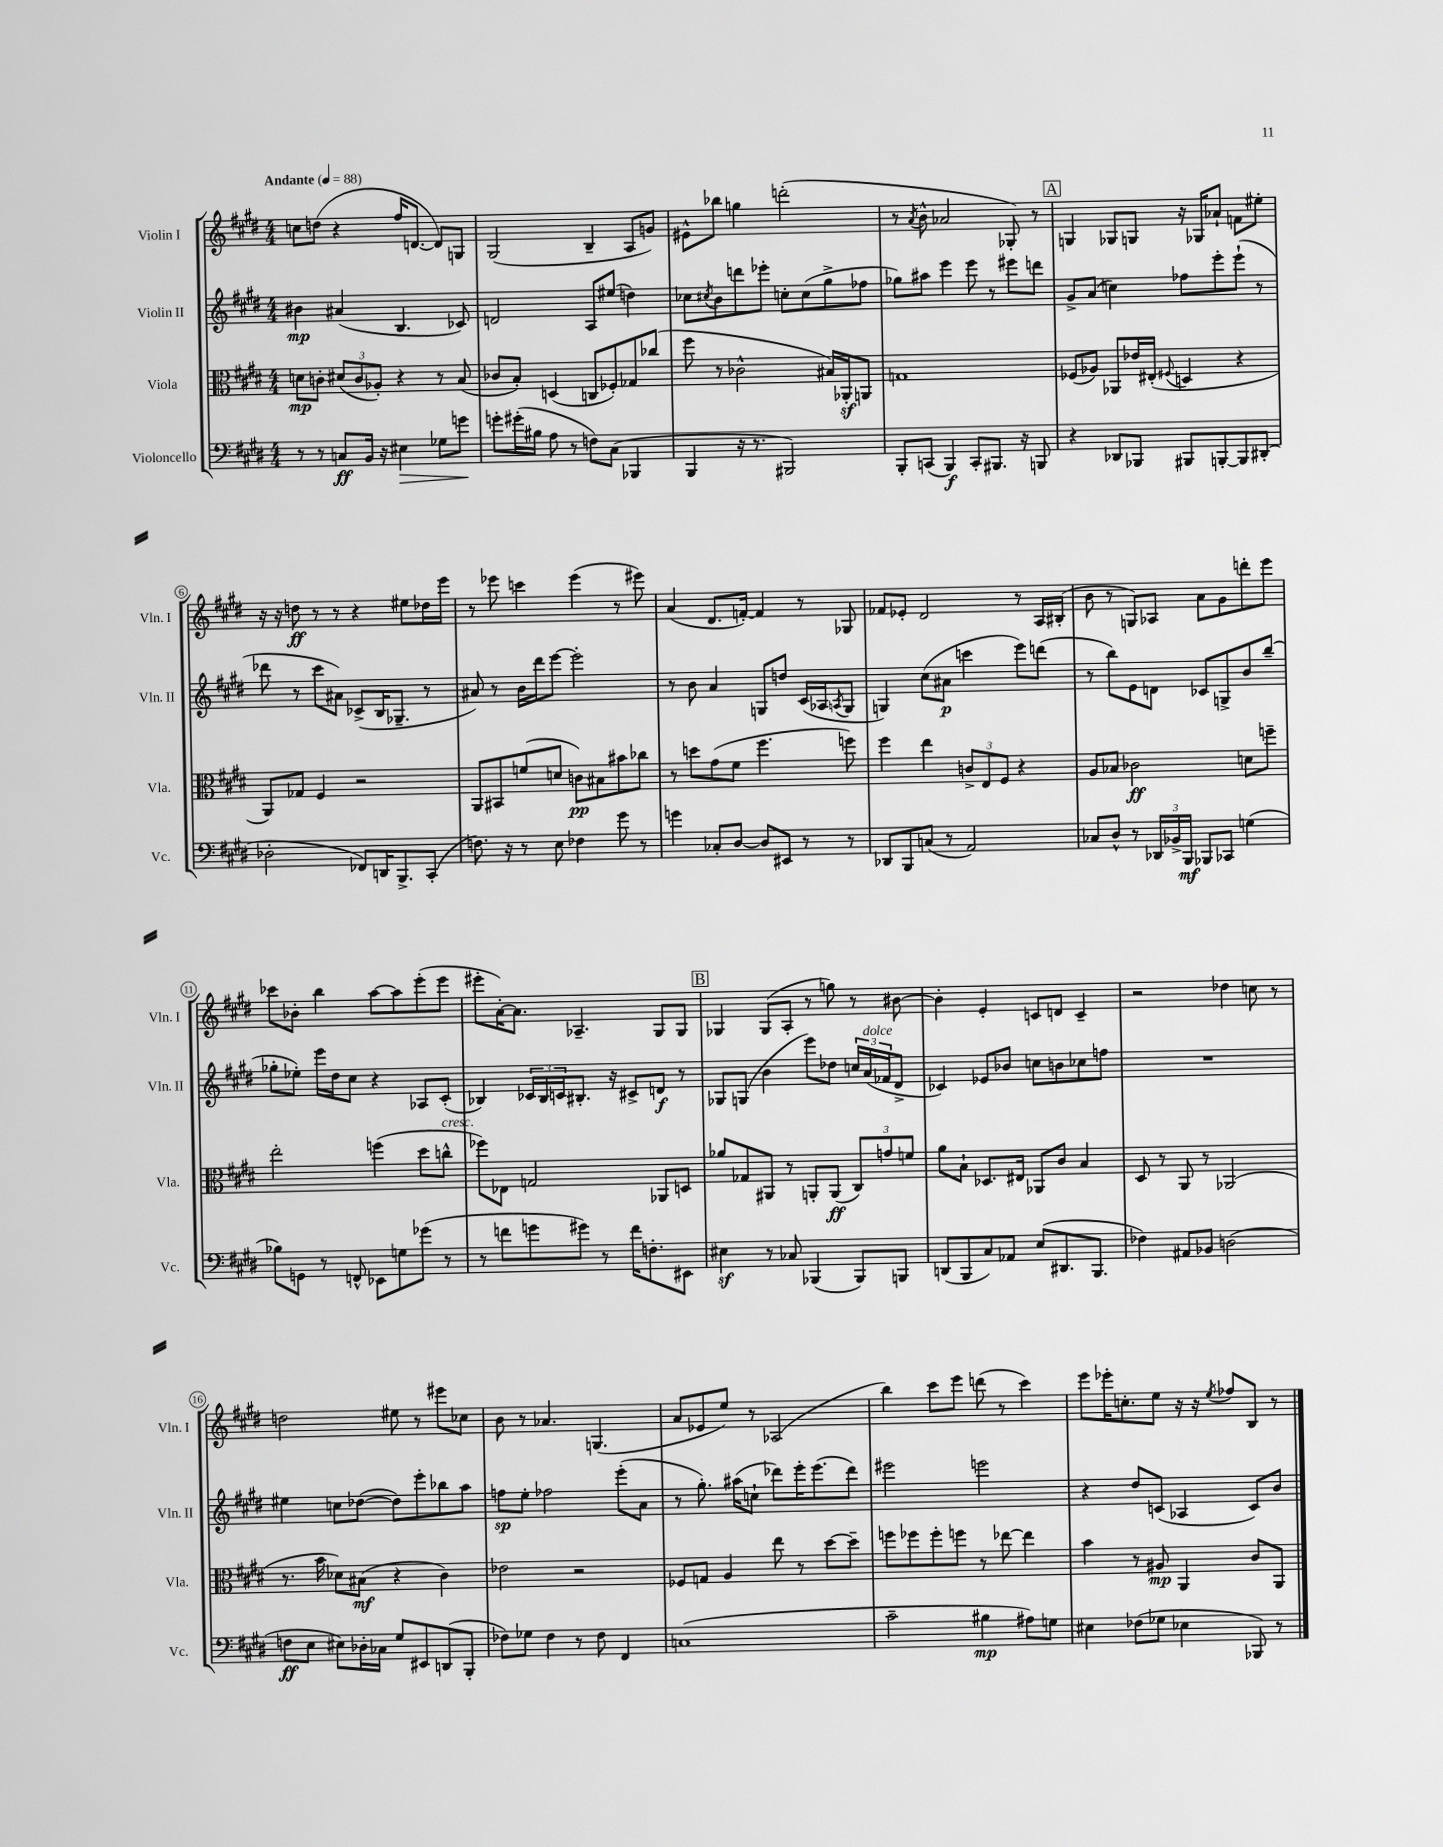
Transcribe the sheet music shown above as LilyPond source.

<<
\new StaffGroup <<
\new Staff = "s0" \with { instrumentName = "Violin I" shortInstrumentName = "Vln. I" } {
    \clef treble \key e \major \numericTimeSignature \time 4/4 \tempo "Andante" 4 = 88
    c''8 d''8( r4 fis''16 d'8.~ d'8) g8 |
    gis2( b4-- a8 g'8) |
    eis'8-^ bes''8 g''4 d'''2-.( |
    r8 \acciaccatura { a'8 } b'8-^ aes'2 ges8-.) r8 |
    \mark \markup { \box "A" } g4 ges8 g8 r16 ges16 aes'8-! f'8 eis''8-. |
    r16 r16 d''8\ff r8 r8 r4 eis''8 des''16 e'''16 |
    r8 ees'''8 c'''4 ees'''4( r8 eis'''8) |
    a'4( dis'8. f'16~-.) f'4 r8 ges8 |
    fes'8 ees'8-. dis'2 r8 a16 bis16-.( |
    b'8 r8 g8) aes8 a'8 gis'8 d'''8-. e'''8 |
    ces'''8 bes'8-. b''4 a''8~ a''8 e'''8-.( e'''8 |
    eis'''8-. a'16~-.) a'8. aes4.-- gis8 gis8 |
    \mark \markup { \box "B" } ges4 ges8( a8-. r8 g''8) r8 bis'8~ |
    bis'4-. e'4-. c'8 d'8 c'4-- |
    r2 des''4 c''8 r8 |
    d''2 eis''8 r8 eis'''8 ces''8 |
    b'8 r8 aes'4. g4.( |
    a'8 ees'8 e''8) r8 aes2( |
    b''4) cis'''8 e'''8 d'''8( r8 cis'''4) |
    e'''8 ees'''16-. c''8.-. e''8 r16 r16 \acciaccatura { e''8 } fes''8 b8 r8 \bar "|." |
}
\new Staff = "s1" \with { instrumentName = "Violin II" shortInstrumentName = "Vln. II" } {
    \clef treble \key e \major \numericTimeSignature \time 4/4
    bis'4\mp ais'4( b4. ces'8) |
    d'2 a8 eis''8( d''4) |
    ces''8 \acciaccatura { cis''8 } b'8 d'''8 ees'''8-. c''8-. c''8( gis''8-> fes''8 |
    ges''8) ais''8 e'''4 e'''8 r8 eis'''8 d'''8 |
    \mark \markup { \box "A" } gis'8-> a'8( c''4) fes''8 e'''8-. e'''8-!( r8 |
    des'''8 r8 cis'''8 ais'8) ces'8->( b16 ges8.-- r8 |
    ais'8) r8 b'16 dis'''16 e'''8~ e'''2-. |
    r8 b'8 a'4 g8 d''8 cis'16( aes16 \acciaccatura { a8 } g8 |
    g4) cis''8( ais'8\p c'''4 e'''8) d'''8( |
    r8 b''8) e'8 d'8 ces'8 g8-> b'8 b''8--( |
    ges''8-. ees''8-.) e'''16 dis''16 cis''8 r4 aes8 cis'8-.( |
    bes4) \tuplet 3/2 { ces'16 bes16 c'16 } bis8.-. r16 cis'8-> d'8\f r8 |
    \mark \markup { \box "B" } ges8 g8( b'4 e'''8) des''8 \tuplet 3/2 { c''16 a'16^\markup { \italic "dolce" }( fes'16 } dis'8-> |
    ces'4) ees'8 bes'8 c''8 b'8 ces''8 f''8 |
    R1 |
    eis''4 c''8 des''8~( des''8) e'''8-. bes''8 a''8 |
    f''8\sp e''8-. fes''2 e'''8-.( a'8 |
    r8 gis''8.-.) ais''16( c''8-! des'''8) e'''16-. e'''8.( des'''8) |
    eis'''2 e'''2 |
    r4 dis''8 c'8( aes4 c'8) b'8 \bar "|." |
}
\new Staff = "s2" \with { instrumentName = "Viola" shortInstrumentName = "Vla." } {
    \clef alto \key e \major \numericTimeSignature \time 4/4
    d'8\mp c'8-. \tuplet 3/2 { dis'8( c'8 aes8-.) } r4 r8 b8( |
    ces'8 b8-.) d4( c8 fes8-.) ges8 ces''8( |
    fis''8 r8 ces'2-^ bis16) aes,16-.\sf a,8 |
    g1 |
    \mark \markup { \box "A" } fes8( aes8) aes,8 ees'16 eis16-.( \appoggiatura { fis8 } d4 r4 |
    a,8) ges8 fis4 r2 |
    a,8 bis,8 f'8( d'8 c'8\pp) bis8 bis'8 ces''8 |
    r8 d''8 gis'8( fis'8 fis''4. f''8) |
    fis''4 e''4 \tuplet 3/2 { c'8-> e8 fis8 } r4 |
    a8 bes8 ces'2\ff d'8 f''8-- |
    e''2-. f''4( dis''8 c''8-^^\markup { \italic "cresc." } |
    fes''8) ees8 g2 aes,8 d8 |
    \mark \markup { \box "B" } aes'8 ges8 ais,8 r8 a,8-. a,8\ff( \tuplet 3/2 { cis8) g'8 f'8 } |
    a'8 b8-! des8. eis16 aes,8 cis'8 b4 |
    dis8 r8 a,8 r8 aes,2( |
    r8. b'16 des'8) bis8\mf( r4 cis'4) |
    ees'2 r2 |
    fes8 g8 a4 e''8 r8 dis''8~ dis''8-- |
    f''8 fes''8 fes''8-. f''8 r8 ees''8~ ees''4 |
    b'4 r8 ais8\mp a,4 cis'8 a,8 \bar "|." |
}
\new Staff = "s3" \with { instrumentName = "Violoncello" shortInstrumentName = "Vc." } {
    \clef bass \key e \major \numericTimeSignature \time 4/4
    r8 r8 c8\ff b,16 r16 eis4\> ges8 g'8\! |
    g'8-. gis'16-.( bis16 a8 r8 f8) cis8( bes,,4 |
    b,,4 r16 r8. bis,,2) |
    b,,8-. c,8( b,,4\f) c,8-. bis,,8. r16 b,,8 |
    \mark \markup { \box "A" } r4 des,8 bes,,8 bis,,8 b,,8~-. b,,8 dis,8-.( |
    des2-. fes,8) d,16 b,,8.-> cis,8-.( |
    f8.) r16 r8 e8 fes4 gis'8 r8 |
    g'4 ces8-. dis8~ dis8 eis,8 r8 r8 |
    des,8 b,,8 c8( r8 a,2) |
    ces8 dis8-^ r8 \tuplet 3/2 { des,16 bes,16-> b,,16\mf } bes,,8 ces,8 g4( |
    bes8) g,8 r8 f,8-^ ees,8 g8 ges'8( r8 |
    r8 f'8 g'8 gis'8) r8 f'16 f8.-. eis,8 |
    \mark \markup { \box "B" } eis4\sf r8 ces8 bes,,4( bes,,8) b,,8 |
    d,8( b,,8 cis8) aes,8 e8( dis,8. b,,8. |
    fes4) ais,8 bes,8 d2( |
    f8\ff e8 eis8) des16-. ces16 gis8 eis,8 d,8( b,,8-. |
    fes8) ges8 fes4 r8 fes8 fis,4 |
    c1( |
    cis'2-- bis4\mp ais8) g8 |
    eis4 fes8( ges8 ees4 bes,,8) r8 \bar "|." |
}
>>
>>
\layout { \context { \Score \override BarNumber.stencil = #(make-stencil-circler 0.1 0.3 ly:text-interface::print) } }
